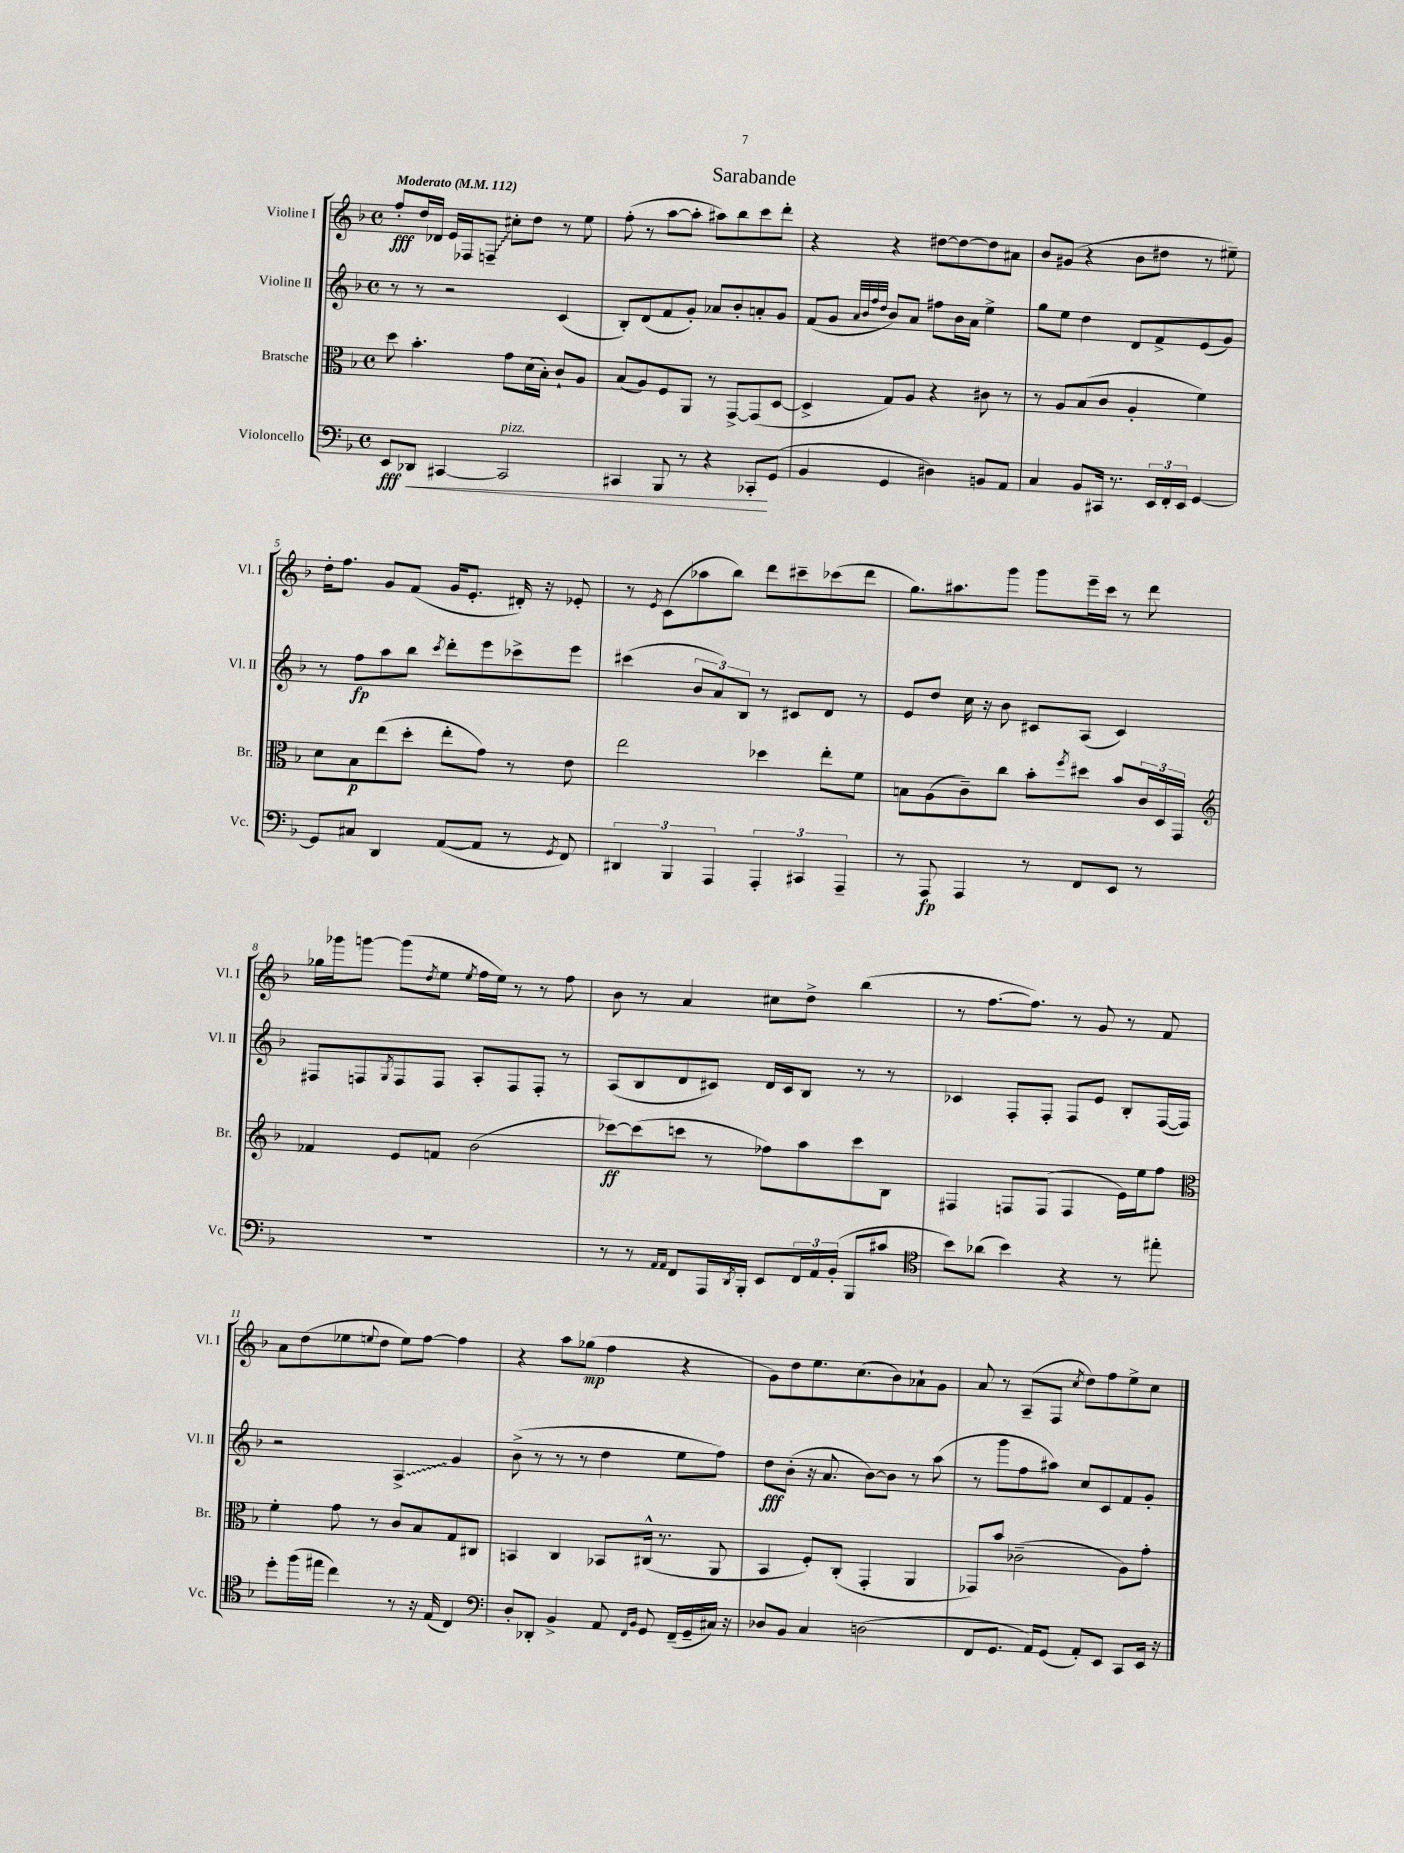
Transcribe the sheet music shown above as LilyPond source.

\header { title = "Sarabande" }
<<
\new StaffGroup <<
\new Staff = "s0" \with { instrumentName = "Violine I" shortInstrumentName = "Vl. I" } {
    \clef treble \key f \major \defaultTimeSignature \time 4/4 \tempo "Moderato" 4 = 112
    f''8-.\fff d''16 des'16 e'16 fes16 \once \override Glissando.style = #'zigzag f8--\glissando cis''8-. d''8 r8 e''8 |
    f''8-.( r8 a''8~ a''8-. ais''8) bes''8 c'''8 d'''8-. |
    r4 r4 dis''8~ dis''8~ dis''8 ais'8 |
    bes'8 gis'8( r4 bes'8 dis''8 r8 eis''8--) |
    d''16-. f''8. g'8 f'8( g'16 e'8.-. dis'16-.) r16 ees'8-. |
    r8 \acciaccatura { e'8 } c'8( aes''8 bes''8) d'''8 cis'''8-- ces'''8( d'''8 |
    g''8.) ais''8. g'''8 g'''8 e'''16-- c'''16 r8 d'''8 |
    ges''16 ges'''16 g'''8~ g'''8( \acciaccatura { d''8 } e''8 \acciaccatura { e''8 } f''16 e''16) r8 r8 f''8 |
    bes'8 r8 a'4 cis''8 d''8-> bes''4( |
    r8 f''8.~ f''8.) r8 g'8 r8 f'8 |
    a'8 d''8( ees''8 \appoggiatura { e''8 } d''8 e''8) f''8~ f''4 |
    r4 a''8 ges''8\mp( f''4 r4 |
    g'8) d''8 e''8. c''8.( bes'8) aes'8-! g'8 |
    a'8 r8 a8--( f8 \acciaccatura { c''8 } d''8) f''8 e''8-> c''8 \bar "|." |
}
\new Staff = "s1" \with { instrumentName = "Violine II" shortInstrumentName = "Vl. II" } {
    \clef treble \key f \major \defaultTimeSignature \time 4/4
    r8 r8 r2 c'4( |
    bes8-.) d'8( f'8 g'8-.) aes'8 bes'8-. a'8-. g'8 |
    f'8( g'8 \grace { a'32 bes'32 f''32 d''32 } bes'8) a'8 fis''8 bes'16 a'16 e''4-> |
    g''8 e''8 d''4 d'8 f'8-> e'8( g'8) |
    r8 f''8\fp a''8 bes''8 \acciaccatura { c'''8 } d'''8-. e'''8 ces'''8-> e'''8 |
    cis'''4( \tuplet 3/2 { bes'8 a'8) bes8 } r8 cis'8 d'8 r8 |
    e'8 d''8 c''16 r16 bes'8 cis'8 a8( cis'4) |
    fis8 f8 \acciaccatura { g8 } f8 f8 a8-. f8 f8-. r8 |
    a8( bes8 d'8 cis'8) d'16 cis'16 bes8 r8 r8 |
    ces'4 f8-. f8-. f8 e'8 bes8-. f16~( f16) |
    r2 \once \override Glissando.style = #'zigzag a4->\glissando g'4 |
    bes'8->( r8 r8 r8 d''4 e''8 f''8) |
    d''8\fff bes'8-.( r16 a'8. bes'8~) bes'8 r8 a''8( |
    r8 g'''8 f''8 ais''8) c''8 c'8 f'8 g'8-. \bar "|." |
}
\new Staff = "s2" \with { instrumentName = "Bratsche" shortInstrumentName = "Br." } {
    \clef alto \key f \major \defaultTimeSignature \time 4/4
    d''8 bes'4.-. g'8 d'16( bes16-.) c'8-! a8 |
    bes8( a8) f8 a,8 r8 g,8~-> g,8( d8~ |
    d4-> g8) a8 r4 cis'8 r8 |
    r8 a8 bes8( c'8 a4-. f'4) |
    d'8 bes8\p e''8( d''8-. e''8-. g'8) r8 e'8 |
    e''2 des''4 e''8-. f'8 |
    b8 a8( c'8--) c''8 bes'8-. \acciaccatura { f''8 } dis''8 bes'8 \tuplet 3/2 { c'16 d16 g,16 } |
    \clef treble fes'4 e'8 f'8 bes'2( |
    ces'''8~\ff) ces'''8( c'''8 r8 fes''8) a''8 c'''8 bes8 |
    fis4 f8 f8( f4 e'16) e''16 f''8 |
    \clef alto f'4-. g'8 r8 c'8 bes8 g8 cis8 |
    b,4 c4 bes,8 cis16-^( r8. a,8 |
    bes,4 f8-.) c8-.( g,4-. a,4 |
    ges,8) bes'8 ces'2--( a8) g'8-. \bar "|." |
}
\new Staff = "s3" \with { instrumentName = "Violoncello" shortInstrumentName = "Vc." } {
    \clef bass \key f \major \defaultTimeSignature \time 4/4
    e,8\fff des,8\< cis,4~ cis,2^\markup { \italic "pizz." } |
    cis,4 bes,,8 r8 r4 ces,8-.\! g,8( |
    bes,4 g,4 dis4) b,8 a,8 |
    c4 bes,8 cis,16 r8. \tuplet 3/2 { e,16 f,16-. e,16 } g,4~ |
    g,8 cis8 d,4 a,8~( a,8 r8 \acciaccatura { g,8 } f,8) |
    \tuplet 3/2 { dis,4 bes,,4 a,,4 } \tuplet 3/2 { a,,4-. cis,4 a,,4-- } |
    r8 a,,8\fp a,,4 r8 f,8 e,8 r8 |
    R1 |
    r8 r8 \grace { a,16 a,16 } f,8 a,,16 \acciaccatura { d,8 } bes,,16-. e,8 \tuplet 3/2 { f,16 a,16 bes,16-.( } bes,,8 cis'8 |
    \clef tenor bes'8) aes'8( bes'4) r4 r8 eis''8-. |
    d''8-. f''16( eis''16 c''4) r8 r16 e16( c4) |
    \clef bass d8-. des,8-. bes,4-> a,8 \grace { f,16 bes,16 } g,8 f,16--( g,16-- cis16) r16 |
    des8 bes,8 c4 d2( |
    f,8 g,8. a,16) g,8( a,8-.) e,8 c,8 e,16 r16 \bar "|." |
}
>>
>>
